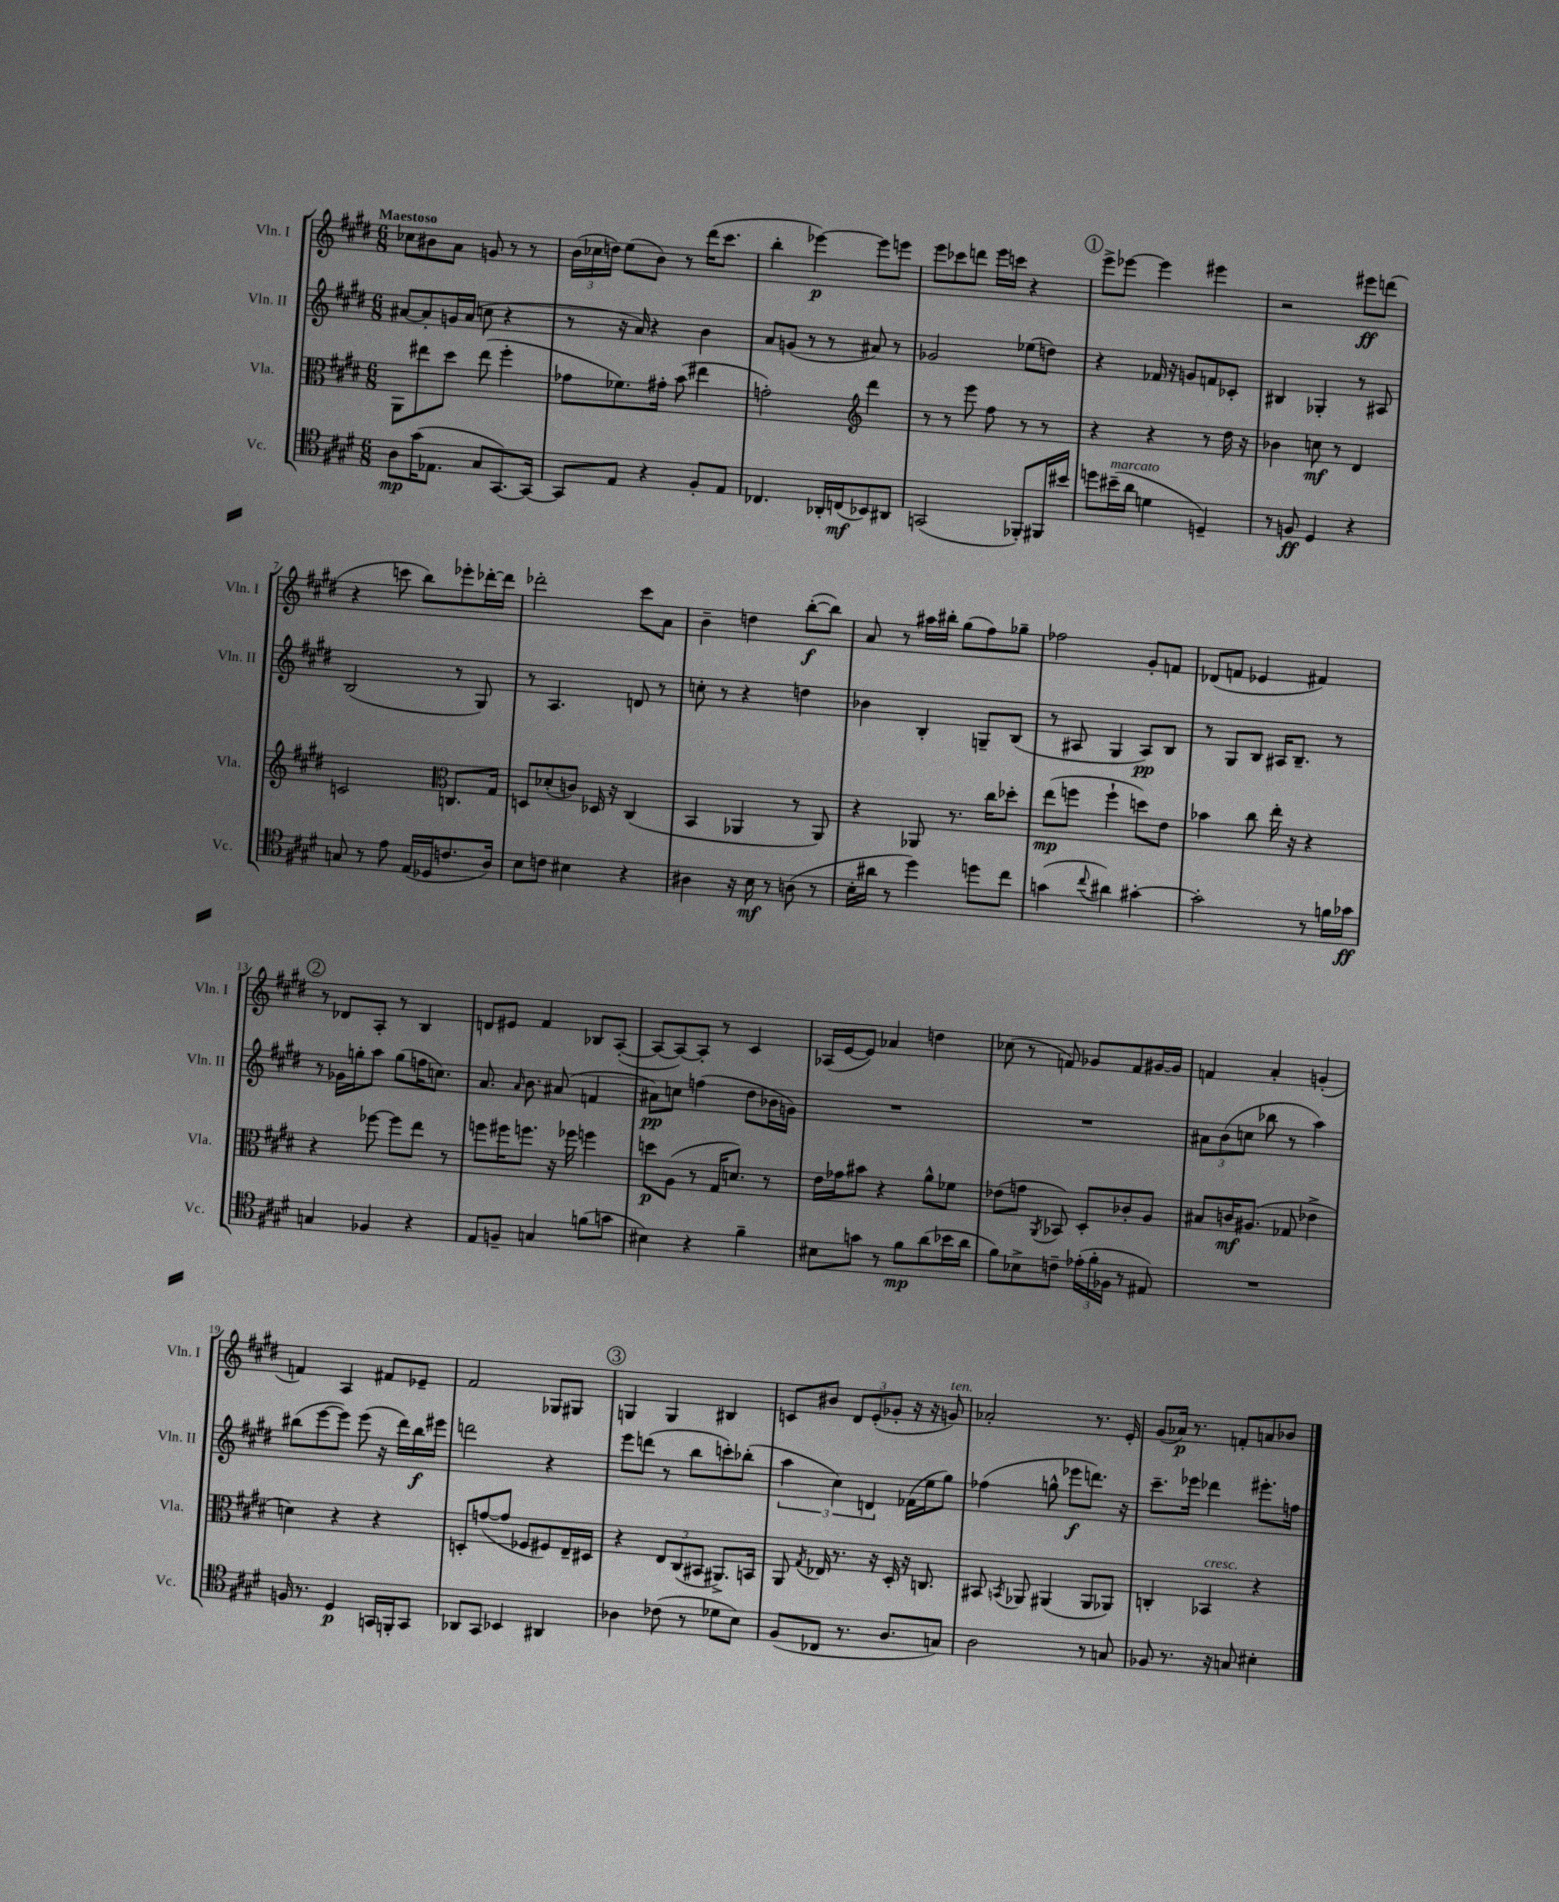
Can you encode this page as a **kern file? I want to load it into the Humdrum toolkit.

**kern	**kern	**kern	**kern
*staff4	*staff3	*staff2	*staff1
*clefC4	*clefC3	*clefG2	*clefG2
*k[f#c#g#d#]	*k[f#c#g#d#]	*k[f#c#g#d#]	*k[f#c#g#d#]
*M6/8	*M6/8	*M6/8	*M6/8
8A\L	8AA\L	[8a#/L	8cc-\L
(16g#\K	8ee#\	8a#'/]	8b#\
8.E-\J	.	.	.
.	8dd#\J	16g/L	8a\J
.	.	(16a#/JJ	.
8G#/L	(8ee#\	8cc\	8g/
[8.GG#/)	4ff#'\	4r	8r
.	.	.	8r
16GG#/_Jk	.	.	.
=	=	=	=
8GG#/]L	8g-\L	8r	(24b\LL
.	.	.	24cc-\
.	.	.	24dd\JJ)
8E/J	8.f-\)	16r	(8ee\L
.	.	16a/)	.
4r	.	4r	8b\J)
.	16g#'\Jk	.	.
.	(8b\	.	8r
8F#'/L	4ee#\	4b\	(16ddd#\LK
.	.	.	8.ccc#\J
8E/J	.	.	.
=	=	=	=
4.C-/	2g'\)	8a/L	4bb'\
.	.	(8g/J	.
.	.	8r	[4eee-\)
16AA-'/LL	.	8r	.
(16C/J	.	.	.
*	*clefG2	*	*
8BB-/)	4ddd#\	8a#/)	8eee-\]L
8AA#/J	.	8r	8eee\J
=	=	=	=
(2GG/	8r	2g-/	8eee\L
.	8r	.	8ccc-\
.	8eee\	.	8ddd\J
.	8ff#\	.	16eee\LL
.	.	.	16ccc\JJ
8FF-'/L)	8r	(8ee-\L	4r
16FF#/L	8r	8dd\J)	.
16b#/JJ	.	.	.
=	=	=	=
8dd\L	4r	4r	8eee^\L
(16b#~\L	.	.	[8eee-\J
16a\JJ	.	.	.
4d\	4r	16f-/	4eee-\]
.	.	16r	.
.	.	8g/L	.
4D~/)	8r	8f/	4eee#\
.	16dd#\	8c-'/J	.
.	16r	.	.
=	=	=	=
8r	4b-\	4B#/	2r
8F/	.	.	.
4D#/	8cc\	4G-'/	.
.	8r	.	.
4r	4d#/	8r	8eee#\L
.	.	8A#/	(8ddd\J
=	=	=	=
8G/	2c/	(2B/	4r
8r	.	.	.
8e\	.	.	8ccc\
(16E/LL	.	.	8bb\L)
16D-/J	.	.	.
*	*clefC3	*	*
8.c/	8.C/L	8r	8eee-'\
.	.	8G#/)	[16ddd-'\L
16A/Jk)	16G#/Jk	.	16ddd-\]JJ
=	=	=	=
8B\L	8D/L	8r	2ddd-'\
8c\J	(8d-'/	4.A/	.
4B#\	8c/J)	.	.
.	16D-/	.	.
.	16r	.	.
4r	(4C#/	8d/	8ccc#\L
.	.	8r	8a\J
=	=	=	=
4A#\	4BB/	8cc'\	4b~\
.	.	8r	.
16r	4AA-/	4r	4dd\
16B\	.	.	.
8r	.	.	.
(8A\	8r	4dd\	([8bb'\L
8r	8AA-/)	.	8bb\]J)
=	=	=	=
16B'\LL	4r	4b-\	8a/
16a#\JJ	.	.	.
8r	.	.	8r
4dd#\)	8AA-/	4B'/	16aa#\LL
.	.	.	16bb#'\JJ
.	8.r	.	(8gg#\L
8dd\L	.	8G~/L	8ff#\)
.	16cc#\LK	.	.
8cc#\J	8dd-'\J	(8B/J	8gg-~\J
=	=	=	=
(4g\	(8ee\L	8r	2ff-\
.	8ff\J	8A#/	.
8qqcc#/	.	.	.
4a#\)	4ff`\	4G#/	.
[4g#'\	8dd\L)	8A#/L)	8g#'/L
.	8e\J	8B/J	8f/J
=	=	=	=
2g#'\]	4b-\	8r	(8d-/L
.	.	8G#/L	8f/J
.	8cc#\	8B/J	4e-/
.	16ee'\	16A#/LK	.
.	16r	8.B~/J	.
8r	4r	.	4f#/)
16f\LL	.	8r	.
16g-\JJ	.	.	.
=	=	=	=
4G/	4r	8r	8r
.	.	16g-\LL	8d-/L
.	.	16gg'\J	.
4F-/	[8ff-\	8aa\J	8A'/J
.	8ff-\]L	(8gg\L	8r
4r	8ee\J	16ff\K	4B/
.	.	8.cc\J)	.
.	8r	.	.
=	=	=	=
8E/L	8ff\L	8.a/	8d/L
8F~/J	16ff#\K	.	8e#/J
.	.	16qqa/	.
.	8.ff\J	8.b\	.
4G/	.	.	4f#/
.	16r	(8a#/	.
.	16ff-\	.	.
(8f\L	4ff\	4f/	8B-/L
8g\J	.	.	([8A'/J
=	=	=	=
4B#\)	8dd\L	8a#\L)	8A/_L
.	(8A\J	8cc\J	8A/_)
4r	8r	(4ff\	8A'/]J
.	16G#/LK	.	8r
.	8.d/J)	.	.
4f#~\	.	8dd#\L	4c#/
.	8r	16b-\L	.
.	.	16g\JJ)	.
=	=	=	=
8B#\L	16e\LL	2.r	(16A-/LL
.	16g-\J	.	[16e/J
8g\J	8b#\J	.	8e/]J)
8r	4r	.	4a-/
8f#\L	.	.	.
(8a\	8a^^\L	.	4dd\
16b-\L	8f-\J	.	.
16a\JJ	.	.	.
=	=	=	=
8f#\L)	(8e-\L	2.r	(8cc-\
8B-^\	8g\J	.	8r
.	8qAA/	.	.
8c~\J	8BB-/)	.	8f/)
(24e-'\LL	8D#'/L	.	8g-/L
24f#'\	.	.	.
24F-\JJ	.	.	.
8r	8c-'/	.	8f/
8E#/)	8A/J	.	[16g#/L
.	.	.	16g#/]JJ
=	=	=	=
2.r	8B#/L	12a#\L	4f/
.	.	(12b\	.
.	16c/K	.	.
.	.	12cc\J	.
.	(8.A#/J	.	.
.	.	8bb-\	4a'/
.	8G-/	8r	.
.	4e-^\	4aa\)	(4g'/
=	=	=	=
16F/	4d\)	(8bb#\L	4f/)
8.r	.	.	.
.	.	[8eee\	.
4D#/	4r	8eee\]J)	4A/
.	.	(8eee\	.
16GG/LL	4r	16r	8f#/L
16FF'/J	.	16ddd#\LL)	.
8GG/J	.	16bb#\	8e-~/J
.	.	16eee#\JJ	.
=	=	=	=
8AA-/L	8D'/L	2ddd\	2f#/
8GG#/J	([8g/	.	.
4BB-/	8g/]J	.	.
.	8F-/L	.	.
4AA#/	8F#/)	4r	8G-/L
.	16E~/L	.	8G#/J
.	16D#/JJ	.	.
=	=	=	=
4A-\	4r	8eee\L	4G/
.	.	(8ddd\J	.
(8c-\	12E/L	8r	4G/
.	(12C#/	.	.
8r	.	8bb\L	.
.	12BB#/J	.	.
8d-\L	8.AA#^/L)	8ccc'\)	4B#/
8B\J)	.	(8bb-'\J	.
.	16BB/Jk	.	.
=	=	=	=
(8F#/L	8AA/	6aa\	8c/L
.	8qG#/	.	.
8C-/J	16E-/	.	8b#/J
.	.	6cc#\)	.
.	8.r	.	.
8.r	.	.	12d#/L
.	.	6d/	(12e'/
.	16r	.	.
.	.	.	12g-'/J
8.A/L	16D#'/	.	.
.	16r	(16f-\LL	16r
.	8.C/	16ee\J	16r
8G/J)	.	8gg#\J)	8g/)
=	=	=	=
2A\	8BB#/	(4ff-\	2a-'/
.	8qBB/	.	.
.	8AA-/	.	.
.	(4AA#/	8gg^^\	.
.	.	8eee-\L	.
8r	8AA#/L	8.ddd\J)	8.r
8G/	8AA-/J)	.	.
.	.	16r	16e'/
=	=	=	=
8F-/	4C'/	8.ccc#~\L	(8g#/L
8.r	.	.	16a-/Jk)
.	.	16eee-\Jk	8.r
.	4BB-/	4ddd-\	.
16r	.	.	.
8G/	.	.	8f'/L
4B#'\	4r	8.eee#'\L	8a/
.	.	.	8b-/J
.	.	16ff\Jk	.
==	==	==	==
*-	*-	*-	*-
